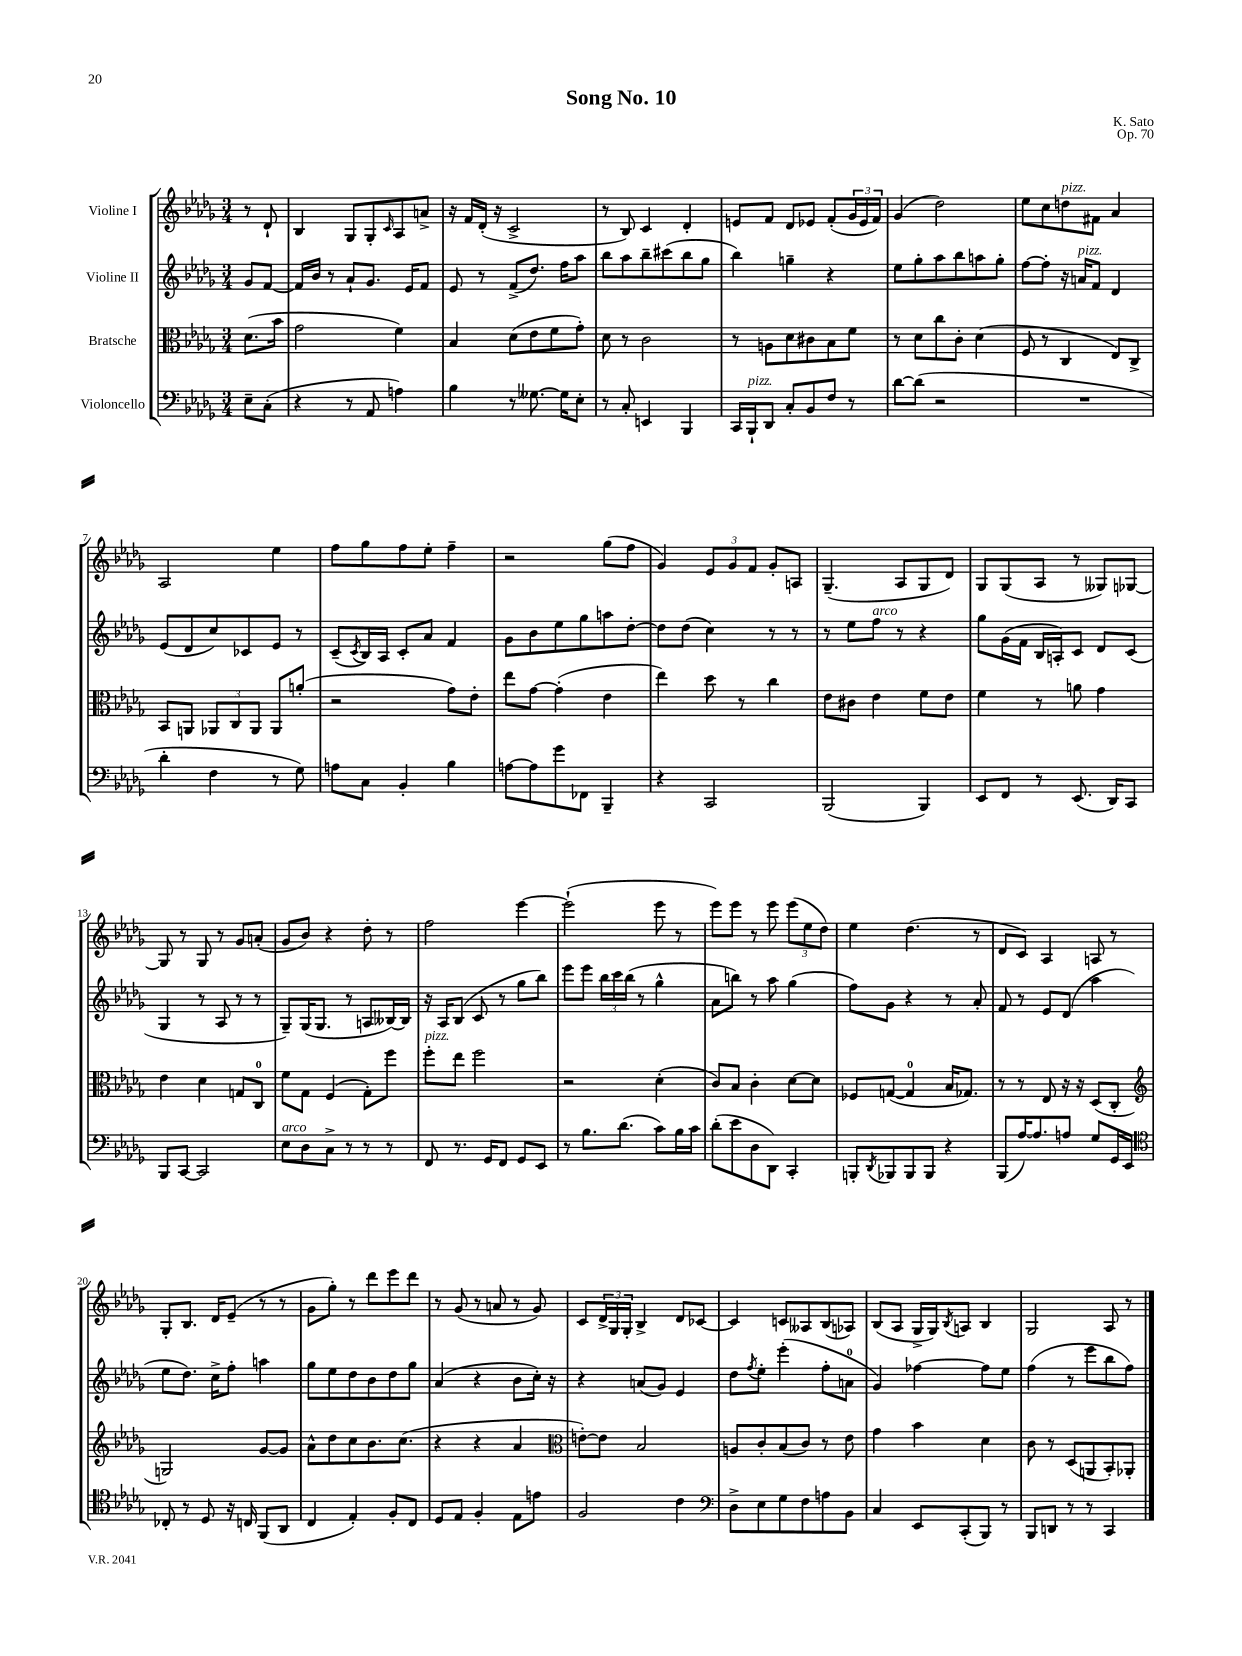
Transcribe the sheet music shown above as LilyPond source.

\header { title = "Song No. 10" composer = "K. Sato" opus = "Op. 70" }
<<
\new StaffGroup <<
\new Staff = "s0" \with { instrumentName = "Violine I" } {
    \clef treble \key des \major \numericTimeSignature \time 3/4 \partial 4
    r8 des'8-! |
    bes4 ges8 ges8-. \grace { c'16 } aes8 a'8-> |
    r16 f'16 des'16-.( r16 c'2-> |
    r8 bes8) c'4 des'4-. |
    e'8 f'8 des'8 ees'8 f'8-.( \tuplet 3/2 { ges'16 ees'16 f'16) } |
    ges'4( des''2) |
    ees''8 c''8 d''8^\markup { \italic "pizz." } fis'8 aes'4 |
    aes2 ees''4 |
    f''8 ges''8 f''8 ees''8-. f''4-- |
    r2 ges''8( f''8 |
    ges'4) \tuplet 3/2 { ees'8 ges'8 f'8 } ges'8-. a8 |
    ges4.--( aes8 ges8 des'8) |
    ges8 ges8( aes8 r8 geses8) ges8~ |
    ges8 r8 ges8 r8 ges'8 a'8-.( |
    ges'8 bes'8) r4 des''8-. r8 |
    f''2 ees'''4~ |
    ees'''2-!( ees'''8 r8 |
    ees'''8) ees'''8 r8 ees'''8 \tuplet 3/2 { ees'''8( ees''8 des''8) } |
    ees''4 des''4.( r8 |
    des'8 c'8) aes4 a8 r8 |
    ges8-. bes8. des'16 ees'8--( r8 r8 |
    ges'8 ges''8-.) r8 des'''8 ees'''8 des'''8 |
    r8 ges'8( r8 a'8 r8 ges'8) |
    c'8 \tuplet 3/2 { des'16-> ges16 ges16-. } bes4-> des'8 ces'8~ |
    ces'4 c'8 aeses8 bes8( aes8) |
    bes8( aes8 ges16-> ges16) \acciaccatura { bes8 } a8 bes4 |
    ges2 aes8 r8 \bar "|." |
}
\new Staff = "s1" \with { instrumentName = "Violine II" } {
    \clef treble \key des \major \numericTimeSignature \time 3/4 \partial 4
    ges'8 f'8~ |
    f'16 bes'16 r8 aes'8-! ges'8. ees'16 f'8 |
    ees'8 r8 f'8->( des''8.) f''16 aes''8 |
    bes''8 aes''8 bes''8-- cis'''8( bes''8 ges''8 |
    bes''4) g''4-- r4 |
    ees''8 ges''8-. aes''8 bes''8 a''8 ges''8-. |
    f''8~ f''8-. r16 a'16^\markup { \italic "pizz." } f'8 des'4 |
    ees'8( des'8 c''8) ces'8 ees'8 r8 |
    c'8--( \acciaccatura { c'8 } bes16) aes16 c'8-. aes'8 f'4 |
    ges'8 bes'8 ees''8 ges''8 a''8 des''8~-. |
    des''8 des''8( c''4) r8 r8 |
    r8 ees''8 f''8^\markup { \italic "arco" } r8 r4 |
    ges''8 ges'16( f'16 bes16 a16-.) c'8 des'8 c'8( |
    ges4 r8 aes8 r8 r8 |
    ges8--) ges16( ges8. r8 a8 beses16~) beses16 |
    r16 aes16 bes8( c'8 r8 ges''8 bes''8) |
    ees'''8 ees'''8 \tuplet 3/2 { bes''16 c'''16 bes''16( } r8 ges''4-^ |
    aes'8 b''8) r8 aes''8 ges''4( |
    f''8) ges'8 r4 r8 aes'8-. |
    f'8 r8 ees'8 des'8( aes''4 |
    ees''8 des''8.) c''16-> f''8-. a''4 |
    ges''8 ees''8 des''8 bes'8 des''8 ges''8 |
    aes'4( r4 bes'8 c''16-.) r16 |
    r4 a'8( ges'8) ees'4 |
    des''8 \acciaccatura { f''8 } ees''8-. ees'''4-.( f''8-. a'8-0 |
    ges'4) fes''4~ fes''8 ees''8 |
    f''4( r8 ees'''8 bes''8 f''8) \bar "|." |
}
\new Staff = "s2" \with { instrumentName = "Bratsche" } {
    \clef alto \key des \major \numericTimeSignature \time 3/4 \partial 4
    des'8.( bes'16 |
    ges'2 f'4) |
    bes4 des'8( ees'8 f'8 ges'8-.) |
    des'8 r8 c'2 |
    r8 a8 des'8 cis'8 bes8 f'8 |
    r8 des'8 c''8 c'8-. des'4( |
    f8 r8 c4 ees8) c8-> |
    bes,8 a,8 \tuplet 3/2 { aes,8 c8 aes,8 } aes,8 a'8-.( |
    r2 ges'8) ees'8-. |
    ees''8 ges'8~ ges'4-.( ees'4 |
    ees''4) des''8 r8 c''4 |
    ees'8 cis'8 ees'4 f'8 ees'8 |
    f'4 r8 a'8 ges'4 |
    ees'4 des'4 g8 c8-0 |
    f'8 ges8 f4( ges8-.) f''8 |
    f''8-.^\markup { \italic "pizz." } ees''8 f''2 |
    r2 des'4-.( |
    c'8) bes8 c'4-. des'8~ des'8 |
    fes8 g8~( g4-0 bes16 ges8.) |
    r8 r8 ees8 r16 r16 des8( c8-. |
    \clef treble g2) ges'8~ ges'8 |
    aes'8-^ des''8 c''8 bes'8. c''8.( |
    r4 r4 aes'4 |
    \clef alto e'8~-.) e'8 bes2 |
    a8 c'8-. bes8( c'8) r8 ees'8 |
    ges'4 bes'4 des'4 |
    c'8 r8 des8( a,8 bes,8-.) aes,8-. \bar "|." |
}
\new Staff = "s3" \with { instrumentName = "Violoncello" } {
    \clef bass \key des \major \numericTimeSignature \time 3/4 \partial 4
    ees8-- c8-.( |
    r4 r8 aes,8 a4) |
    bes4 r8 geses8.~ geses16 ees8-. |
    r8 c8-. e,4 bes,,4 |
    c,16 bes,,16-!^\markup { \italic "pizz." } des,8 c8-. bes,8 f8 r8 |
    des'8~ des'8( r2 |
    R2. |
    des'4-. f4 r8 ges8) |
    a8 c8 bes,4-. bes4 |
    a8~ a8 ges'8 fes,8 bes,,4-- |
    r4 c,2 |
    bes,,2( bes,,4) |
    ees,8 f,8 r8 ees,8.( des,16) c,8 |
    bes,,8 c,8~ c,2 |
    ees8^\markup { \italic "arco" } des8 c8-> r8 r8 r8 |
    f,8 r8. ges,16 f,8 ges,8 ees,8 |
    r8 bes8. des'8.( c'8) bes16 c'16 |
    des'8-.( ees'8 des8 des,8) c,4-. |
    b,,8-. \acciaccatura { des,8 } bes,,8 bes,,8 bes,,8 r4 |
    bes,,8( aes16~) aes8. a8 ges8 ges,16 ees,16 |
    \clef tenor ces8-. r8 des8 r16 c16 f,8( aes,8 |
    c4 ees4-.) f8-. c8 |
    des8 ees8 f4-. ees8 e'8 |
    f2 c'4 |
    \clef bass des8-> ees8 ges8 f8 a8 bes,8 |
    c4 ees,8 c,8-.( bes,,8) r8 |
    bes,,8 d,8 r8 r8 c,4 \bar "|." |
}
>>
>>
